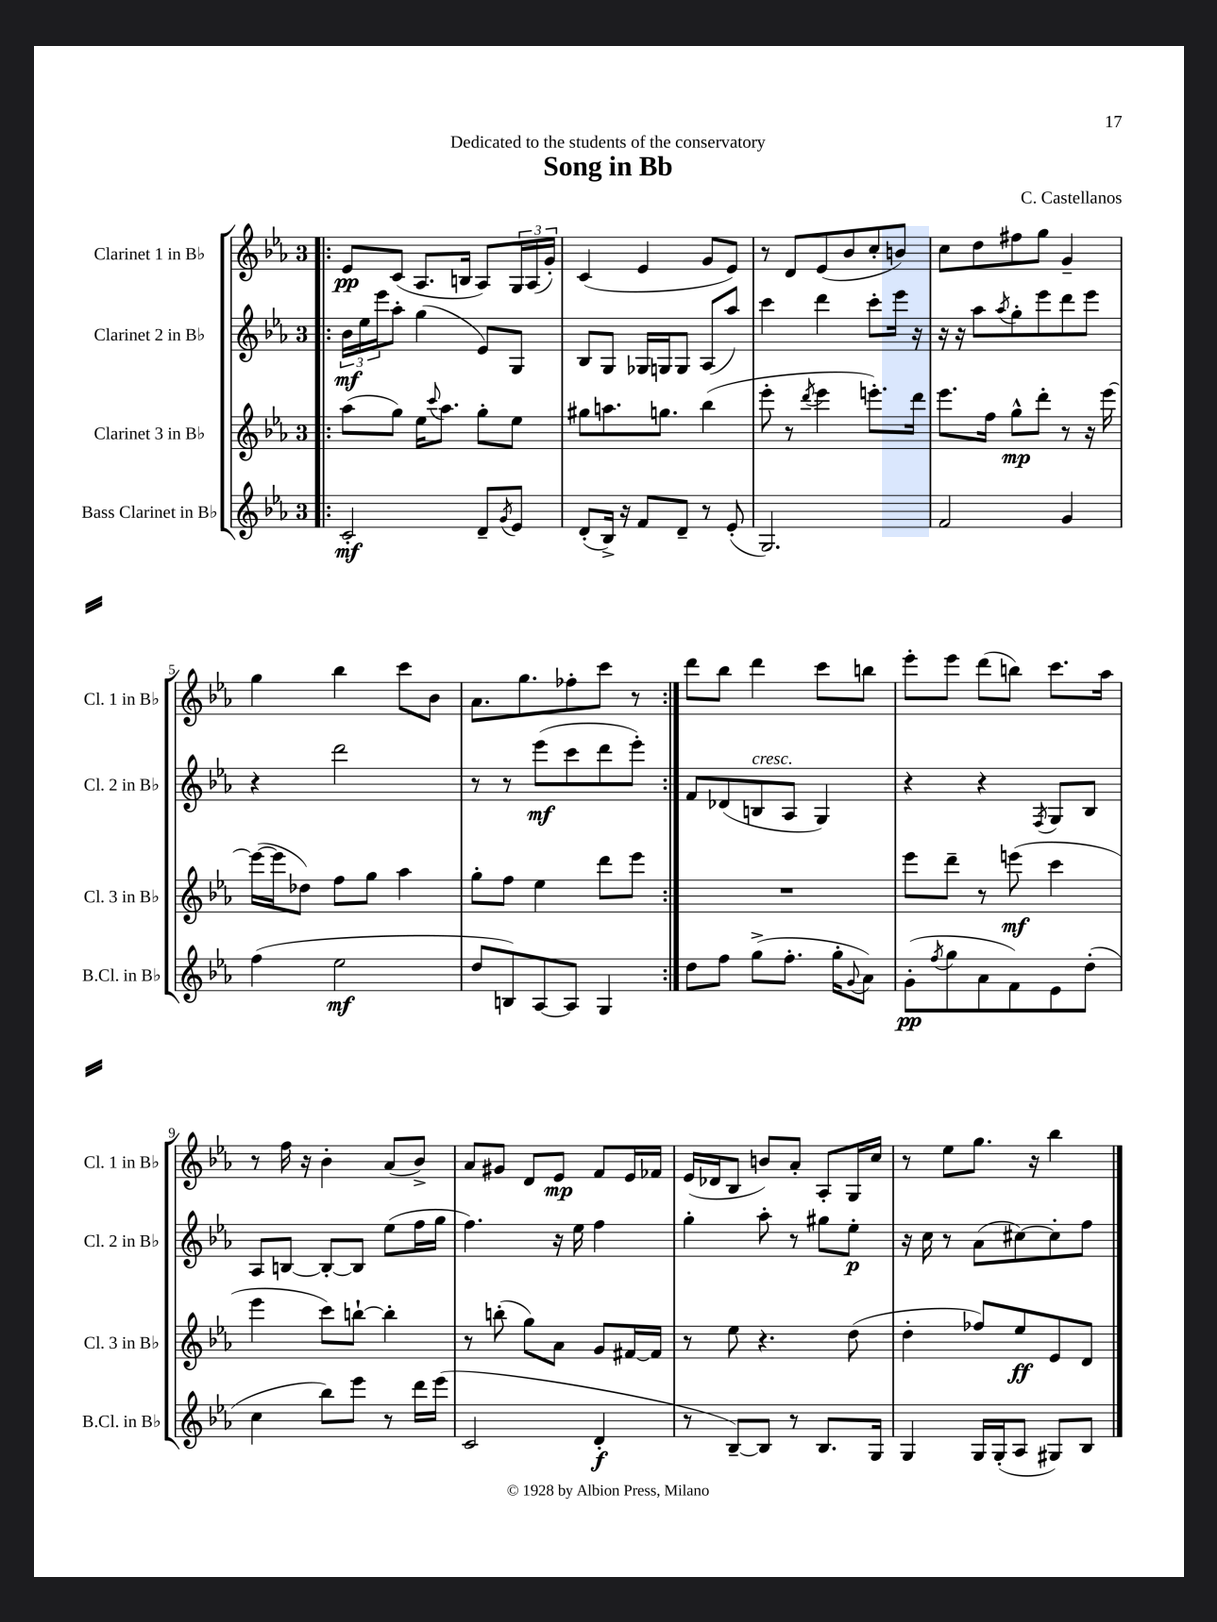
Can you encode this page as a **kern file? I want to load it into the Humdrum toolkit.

**kern	**kern	**kern	**kern
*staff4	*staff3	*staff2	*staff1
*clefG2	*clefG2	*clefG2	*clefG2
*k[b-e-a-]	*k[b-e-a-]	*k[b-e-a-]	*k[b-e-a-]
*M3/4	*M3/4	*M3/4	*M3/4
=!|:	=!|:	=!|:	=!|:
2c'/	(8aa-\L	24b-\LL	8e-/L
.	.	24ee-\	.
.	.	24eee-\J	.
.	8gg\J)	8aa-'\J	(8c/J
.	16ee-\LK	(4gg\	8.A-/L
.	8qqccc/	.	.
.	8.aa-\J	.	.
.	.	.	16B/Jk
8d~/L	8gg'\L	8e-/L)	8A-/L)
8qg/	.	.	.
8e-/J	8ee-\J	8G/J	24G/L
.	.	.	(24A-/
.	.	.	24g'/JJ)
=	=	=	=
(8d'/L	8gg#\L	8B-/L	(4c/
16B-^/Jk)	8.aa\	8G/J	.
16r	.	.	.
8f/L	.	16G-/LL	4e-/
.	8.gg\J	16G/J	.
8d~/J	.	8G/J	.
8r	(4bb-\	(8A-/L	8g/L
(8e-'/	.	8aa-/J)	8e-/J)
=	=	=	=
2.G/)	8eee-'\	4ccc\	8r
.	8r	.	8d/L
.	8qddd/	.	.
.	4eee-\	4ddd\	(8e-/
.	.	.	8b-/
.	8.eee'\L)	8ccc'\L	8cc'/
.	.	16eee-\Jk	8b/J)
.	16ddd\Jk	16r	.
=	=	=	=
2f/	8.eee-\L	16r	8cc\L
.	.	16r	.
.	.	8aa-\L	8dd\
.	16ff\Jk	.	.
.	.	8qaa-/	.
.	8gg^^\L	8gg'\	8ff#\
.	8ddd'\J	8eee-\	8gg\J
4g/	8r	8ddd\	4g~/
.	16r	8eee-\J	.
.	[16eee-\	.	.
=	=	=	=
(4ff\	(16eee-\_LL	4r	4gg\
.	16eee-\]J	.	.
.	8dd-\J)	.	.
2ee-\	8ff\L	2ddd\	4bb-\
.	8gg\J	.	.
.	4aa-\	.	8ccc\L
.	.	.	8b-\J
=	=	=	=
8dd/L	8gg'\L	8r	8.a-\L
8B/)	8ff\J	8r	.
.	.	.	8.gg\
[8A-/	4ee-\	(8eee-\L	.
8A-/]J	.	8ccc\	8ff-'\
4G/	8ddd\L	8ddd\	8ccc\J
.	8eee-\J	8eee-'\J)	8r
=:|!	=:|!	=:|!	=:|!
8dd\L	2.r	8f/L	8ddd\L
8ff\J	.	(8d-/	8bb-\J
(8gg^\L	.	8B/	4ddd\
8.ff'\J	.	8A-/J	.
.	.	4G/)	8ccc\L
16gg'\LK	.	.	.
8qqg/	.	.	.
8a-\J)	.	.	8bb\J
=	=	=	=
(8g'\L	8eee-\L	4r	8eee-'\L
8qff/	.	.	.
8gg\	8ddd~\J	.	8eee-\J
8a-\	8r	4r	(8ddd\L
8f\)	(8eee\	.	8bb\J)
.	.	8qF/	.
8e-\	4ccc\	8G/L	8.ccc\L
(8dd'\J	.	8B-/J	.
.	.	.	16aa-\Jk
=	=	=	=
4cc\	4eee-\	8A-/L	8r
.	.	[8B/J	16ff\
.	.	.	16r
8bb-\L)	8ccc\L)	8B'/_L	4b-'\
8eee-\J	[8bb`\J	8B/]J	.
8r	4bb'\]	(8ee-\L	(8a-/L
16ddd\LL	.	16ff\L	8b-^/J)
(16eee-\JJ	.	16gg\JJ	.
=	=	=	=
2c/	8r	4.ff\)	8a-/L
.	(8bb'\	.	8g#/J
.	8gg\L)	.	8d/L
.	8a-\J	16r	8e-/J
.	.	16ee-\	.
4d'/	8g/L	4ff\	8f/L
.	[16f#/L	.	16e-/L
.	16f#/]JJ	.	16f-/JJ
=	=	=	=
8r	8r	4gg'\	(16e-/LL
.	.	.	16d-/J
[8B-~/L)	8ee-\	.	8B-/J
8B-/]J	4.r	8aa-'\	8b/L)
8r	.	8r	8a-'/J
8.B-/L	.	8gg#\L	8A-'/L
.	(8dd\	8ee-'\J	16G/L
16G/Jk	.	.	16cc/JJ
=	=	=	=
4G/	4dd'\	16r	8r
.	.	16cc\	.
.	.	8r	8ee-\L
16G/LL	8ff-/L)	(8a-\L	8.gg\J
(16G'/J	.	.	.
8A-/J	8ee-/	[8cc#\)	.
.	.	.	16r
8G#/L)	8e-/	8cc#'\]	4bb-\
8B-/J	8d/J	8ff\J	.
==	==	==	==
*-	*-	*-	*-
